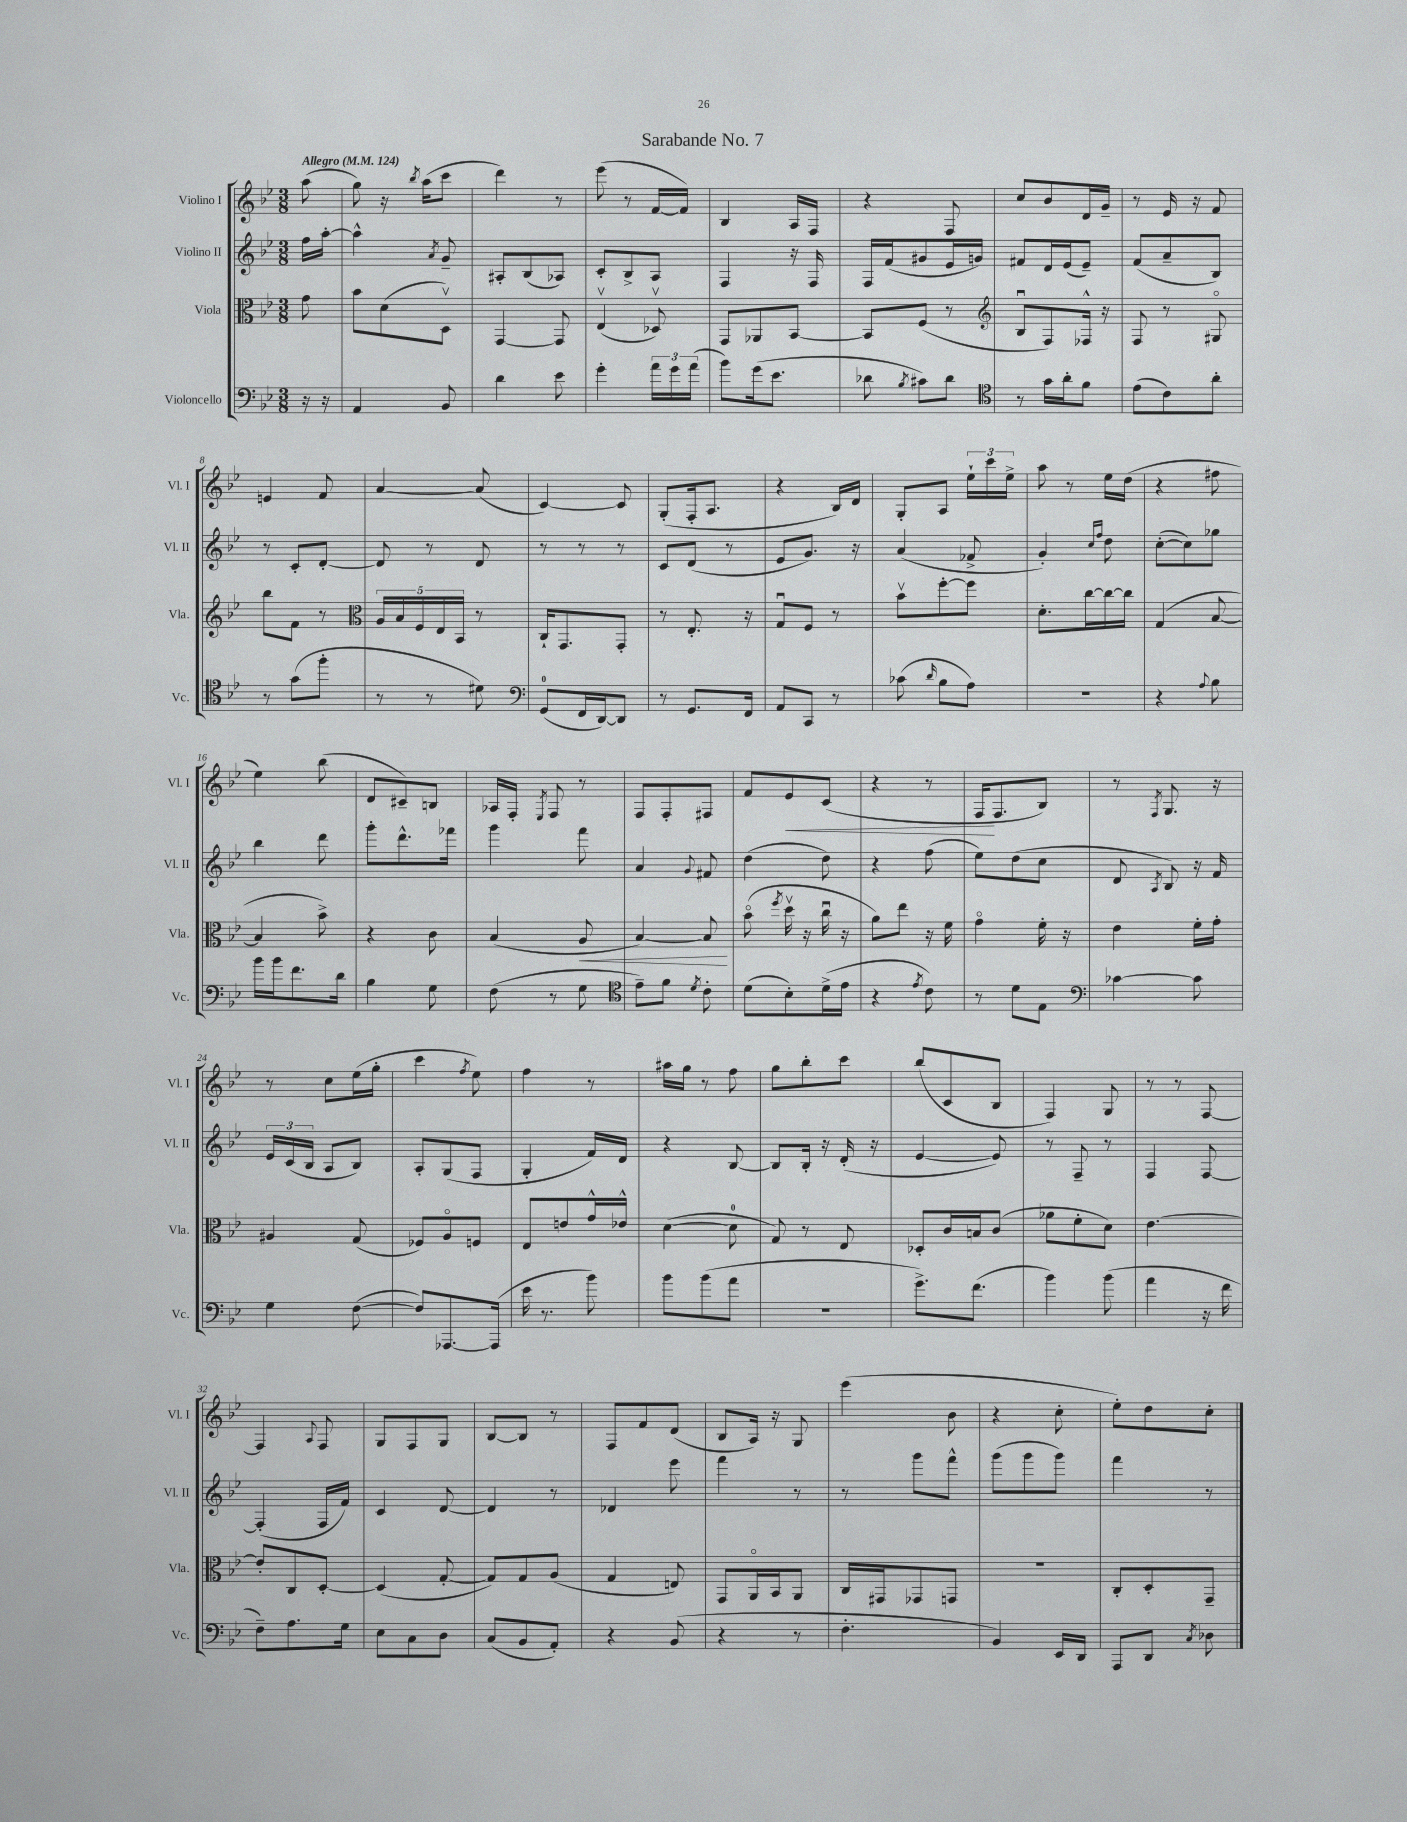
\header { title = "Sarabande No. 7" }
<<
\new StaffGroup <<
\new Staff = "s0" \with { instrumentName = "Violino I" shortInstrumentName = "Vl. I" } {
    \clef treble \key bes \major \numericTimeSignature \time 3/8 \partial 8 \tempo "Allegro" 4 = 124
    \autoBeamOff a''8( |
    g''8) r16 \acciaccatura { bes''8 } a''16[( c'''8] |
    d'''4) r8 |
    ees'''8( r8 f'16[~ f'16]) |
    bes4 a16[ f16] |
    r4 f8 |
    c''8[ bes'8 d'16 g'16]-- |
    r8 ees'16 r16 f'8 |
    e'4 f'8 |
    a'4~ a'8( |
    c'4~) c'8 |
    g8[-.( f16-. a8.] |
    r4 bes16[) d'16] |
    g8[-. a8] \tuplet 3/2 { ees''16[-! c'''16 ees''16]-> } |
    a''8 r8 ees''16[ d''16]( |
    r4 fis''8 |
    ees''4) bes''8( |
    d'8[ cis'8--) b8] |
    aes16[ f16]-. \acciaccatura { ees8 } f8 r8 |
    f8[ f8-. fis8] |
    f'8[ ees'8\< c'8]( |
    r4 r8 |
    f16[\! f8. bes8]) |
    r8 \acciaccatura { f8 } g8. r16 |
    r8 c''8[ ees''16( g''16]-. |
    c'''4 \acciaccatura { f''8 } ees''8) |
    f''4 r8 |
    ais''16[ g''16] r8 f''8 |
    g''8[ bes''8-. c'''8] |
    bes''8[( c'8 bes8] |
    f4) g8 |
    r8 r8 f8~ |
    f4 \appoggiatura { a8 } f8 |
    g8[ f8 g8] |
    bes8[~ bes8] r8 |
    f8[ f'8 d'8]( |
    bes8[ a16]) r16 g8 |
    ees'''4( bes'8 |
    r4 c''8-. |
    ees''8[-.) d''8 c''8]-. \bar "|." |
}
\new Staff = "s1" \with { instrumentName = "Violino II" shortInstrumentName = "Vl. II" } {
    \clef treble \key bes \major \numericTimeSignature \time 3/8 \partial 8
    \autoBeamOff f''16[ a''16]~-. |
    a''4-^ \acciaccatura { a'8 } g'8-- |
    ais8[-. bes8( aes8]) |
    c'8[-. bes8-> a8] |
    f4 r16 f16 |
    f16[ f'16( gis'8 ees'16 g'16]) |
    fis'8[ d'16 ees'16( ees'8]--) |
    f'8[( a'8-- bes8]) |
    r8 c'8[-. d'8]~-. |
    d'8 r8 d'8 |
    r8 r8 r8 |
    c'8[ d'8]( r8 |
    ees'8[ g'8.]) r16 |
    a'4( fes'8-> |
    g'4-.) \grace { c''16[ f''16] } d''8 |
    c''8[~-.( c''8) ges''8] |
    bes''4 d'''8 |
    g'''8[-. d'''8.-^ fes'''16] |
    g'''4 f'''8 |
    a'4 \appoggiatura { g'8 } fis'8 |
    d''4( d''8) |
    r4 f''8( |
    ees''8[) d''8( c''8] |
    d'8 \acciaccatura { a8 } bes8) r16 f'16 |
    \tuplet 3/2 { ees'16[ c'16( bes16] } a8[ bes8]) |
    a8[-. g8( f8] |
    g4-. f'16[) d'16] |
    r4 bes8~ |
    bes8[ bes16]-. r16 d'16-.( r16 |
    ees'4~ ees'8) |
    r8 f8-- r8 |
    f4 f8~ |
    f4-.( f16[ f'16]) |
    c'4 d'8~ |
    d'4 r8 |
    des'4 ees'''8 |
    f'''4 r8 |
    r8 g'''8[ f'''8]-^ |
    g'''8[( g'''8 g'''8]) |
    f'''4 r8 \bar "|." |
}
\new Staff = "s2" \with { instrumentName = "Viola" shortInstrumentName = "Vla." } {
    \clef alto \key bes \major \numericTimeSignature \time 3/8 \partial 8
    \autoBeamOff g'8 |
    bes'8[ d'8( d8]\upbow) |
    g,4~ g,8 |
    ees4\upbow( des8\upbow) |
    g,8[ aes,8 bes,8]~ |
    bes,8[ f8]( r8 |
    \clef treble bes8[\downbow f8) fes16]-^ r16 |
    f8 r8 gis8\flageolet |
    bes''8[ f'8] r8 |
    \clef alto \tuplet 5/4 { a16[ bes16 f16 ees16 bes,16] } r8 |
    c16[-! g,8. g,8]-. |
    r8 ees8.-. r16 |
    g8[\downbow f8] r8 |
    bes'8[\upbow f''8~-. f''8] |
    d'8.[-. c''16~ c''16~ c''16] |
    g4( bes8~ |
    bes4 bes'8->) |
    r4 c'8 |
    bes4( a8\< |
    bes4~) bes8\! |
    bes'8\flageolet( \acciaccatura { f''8 } d''16\upbow r16 c''16\downbow r16 |
    a'8[) ees''8] r16 f'16 |
    g'4\flageolet f'16-. r16 |
    ees'4 f'16[-. g'16]-. |
    ais4 g8( |
    fes8[) a8\flageolet f8] |
    ees8[ e'8 g'16-^ ees'16]-^ |
    d'4~( d'8-0 |
    g8) r8 ees8 |
    des8[-. c'16 b16 c'8]( |
    aes'8[ f'8-. d'8]) |
    ees'4.~ |
    ees'8[-. c8 d8]~-. |
    d4( g8~-. |
    g8[) g8 a8]( |
    g4 e8) |
    g,8[ a,16\flageolet bes,16 a,8] |
    c16[ gis,16 ges,8 g,8] |
    R4. |
    c8[-. d8-. g,8]-- \bar "|." |
}
\new Staff = "s3" \with { instrumentName = "Violoncello" shortInstrumentName = "Vc." } {
    \clef bass \key bes \major \numericTimeSignature \time 3/8 \partial 8
    \autoBeamOff r16 r16 |
    a,4 bes,8 |
    d'4 ees'8 |
    g'4-. \tuplet 3/2 { a'16[ g'16 a'16]( } |
    bes'8[) g'16( ees'8.] |
    des'8 \acciaccatura { bes8 } cis'8[) des'8] |
    \clef tenor r8 g'16[ a'16-. f'8] |
    ees'8[( c'8) a'8]-. |
    r8 g'8[( f''8]-. |
    r8 r8 dis'8) |
    \clef bass g,8[-0( f,16 d,16~) d,8] |
    r8 g,8.[ f,16] |
    a,8[ c,8] r8 |
    ces'8( \grace { d'16 } bes8[ a8]) |
    R4. |
    r4 \appoggiatura { a8 } bes8 |
    bes'16[ bes'16 f'8. d'16] |
    bes4 g8 |
    f8( r8 g8 |
    \clef tenor ees'8[--) f'8] \acciaccatura { d'8 } c'8-. |
    d'8[( bes8-.) d'16->( ees'16] |
    r4 \acciaccatura { ees'8 } c'8) |
    r8 d'8[ ees8] |
    \clef bass ces'4~ ces'8 |
    g4 f8~( |
    f8[) aes,,8.~ aes,,16]( |
    ees'16 r8. bes'8) |
    bes'8[ bes'8( a'8] |
    R4. |
    g'8.[->) f'8.]( |
    bes'4) bes'8( |
    a'4 r16 f'16 |
    f8[--) a8. g16] |
    ees8[ c8 d8] |
    c8[( bes,8 a,8]-.) |
    r4 bes,8( |
    r4 r8 |
    f4.-. |
    bes,4) ees,16[ d,16] |
    a,,8[ d,8] \acciaccatura { c8 } des8 \bar "|." |
}
>>
>>
